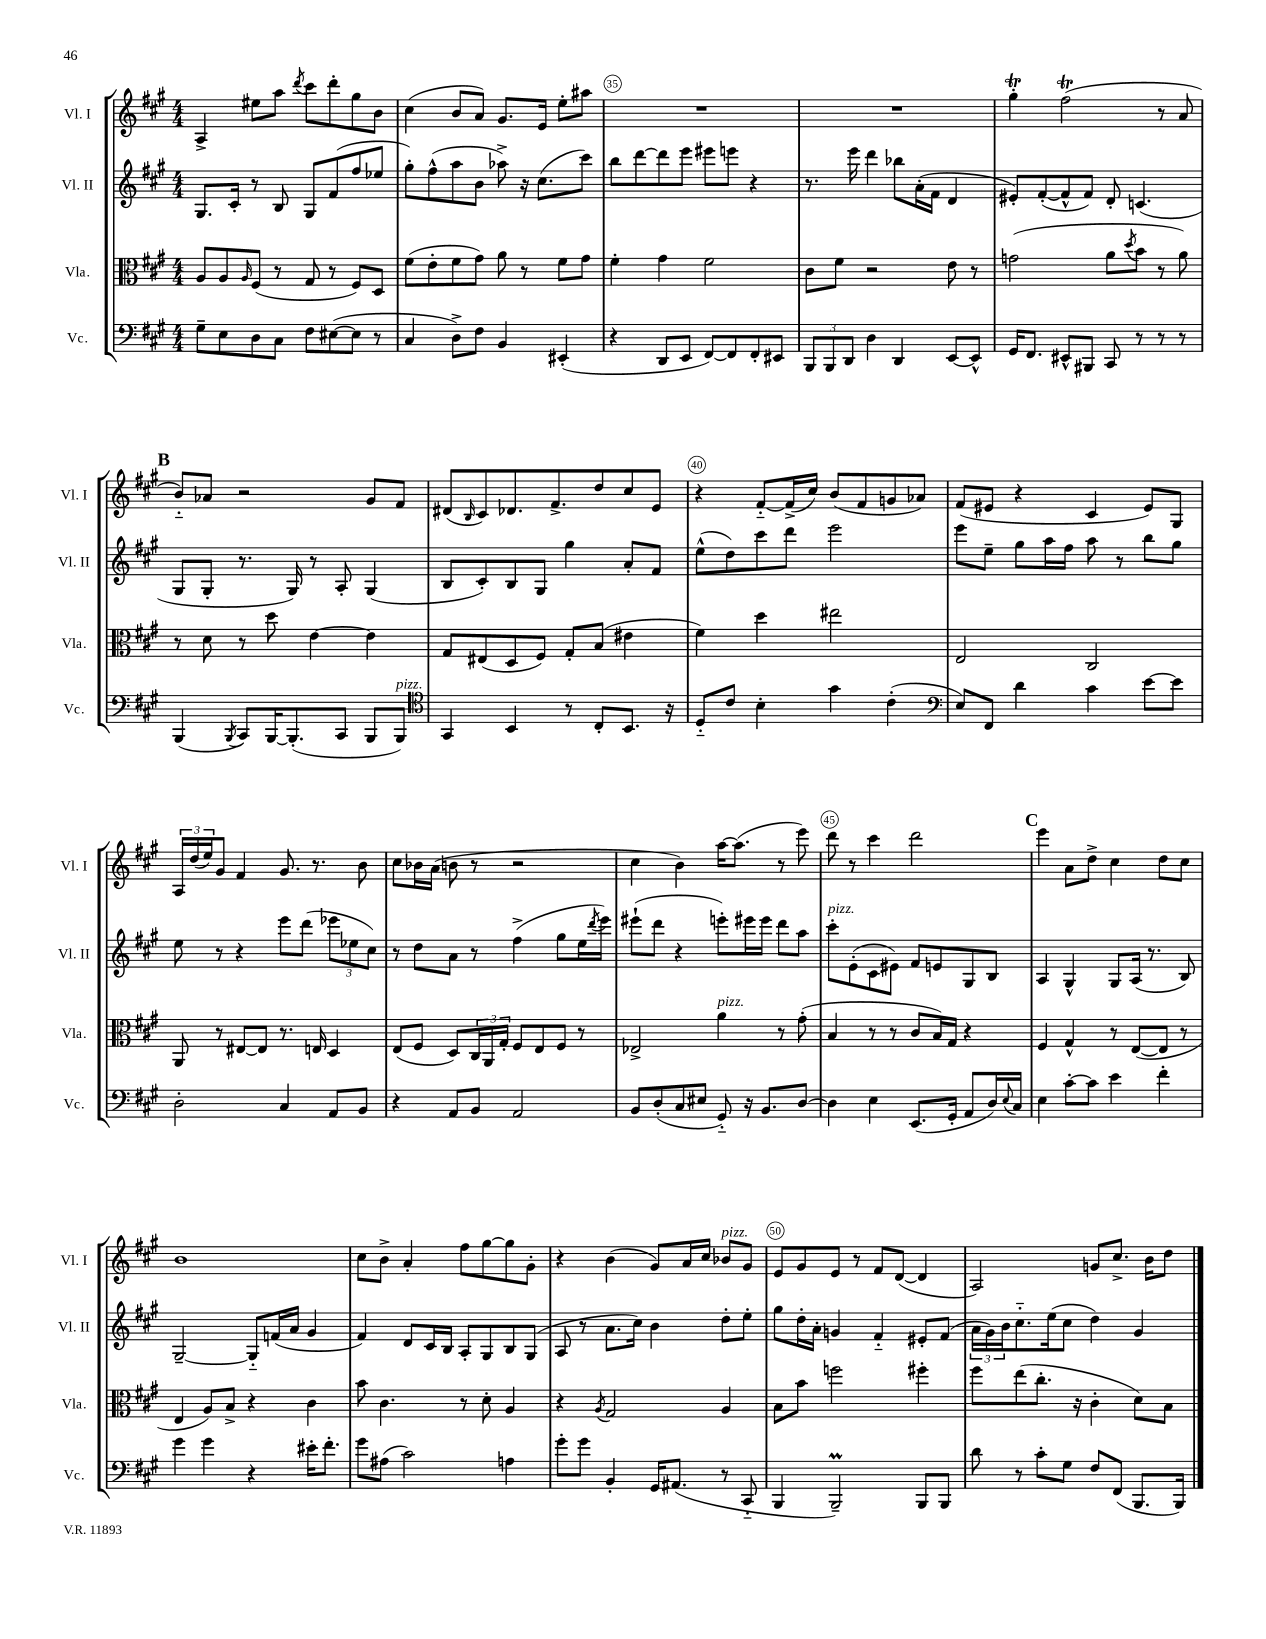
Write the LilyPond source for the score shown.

<<
\new StaffGroup <<
\new Staff = "s0" \with { instrumentName = "Vl. I" shortInstrumentName = "Vl. I" } {
    \clef treble \key a \major \numericTimeSignature \time 4/4
    a4-> eis''8 a''8 \acciaccatura { d'''8 } cis'''8 d'''8-. gis''8 b'8 |
    cis''4( b'8 a'8) gis'8. e'16 e''8-. ais''8 |
    R1 |
    R1 |
    gis''4-.\trill fis''2\trill( r8 a'8 |
    \mark \markup { \bold "B" } b'8-_) aes'8 r2 gis'8 fis'8 |
    dis'8( \grace { b16 } cis'8) des'8. fis'8.-> d''8 cis''8 e'8 |
    r4 fis'8~-_ fis'16->( cis''16) b'8( fis'8 g'8 aes'8) |
    fis'8( eis'8 r4 cis'4 eis'8) gis8 |
    \tuplet 3/2 { a16 d''16( e''16) } gis'8 fis'4 gis'8. r8. b'8 |
    cis''8 bes'16 a'16( b'8 r8 r2 |
    cis''4 b'4) a''16~ a''8.( r8 e'''8) |
    d'''8 r8 cis'''4 d'''2 |
    \mark \markup { \bold "C" } e'''4 a'8 d''8-> cis''4 d''8 cis''8 |
    b'1 |
    cis''8 b'8-> a'4-. fis''8 gis''8~ gis''8 gis'8-. |
    r4 b'4( gis'8) a'16 cis''16 bes'8^\markup { \italic "pizz." } gis'8 |
    e'8 gis'8 e'8 r8 fis'8 d'8~( d'4 |
    a2) g'8 cis''8.-> b'16 d''8 \bar "|." |
}
\new Staff = "s1" \with { instrumentName = "Vl. II" shortInstrumentName = "Vl. II" } {
    \clef treble \key a \major \numericTimeSignature \time 4/4
    gis8. cis'16-. r8 b8 gis8 fis'8( fis''8 ees''8 |
    gis''8-.) fis''8-^( a''8 b'8 aes''8->) r16 cis''8.( cis'''8) |
    b''8 d'''8~ d'''8 e'''8 eis'''8 e'''8 r4 |
    r8. e'''16 d'''4 bes''8 a'16-.( fis'16 d'4 |
    eis'8-.) fis'8~-.( fis'8-^ fis'8) d'8-. c'4.( |
    \mark \markup { \bold "B" } gis8 gis8-. r8. gis16) r8 a8-. gis4( |
    b8 cis'8-.) b8 gis8 gis''4 a'8-. fis'8 |
    e''8-^( d''8) cis'''8 d'''8 e'''2 |
    e'''8 e''8-- gis''8 a''16 fis''16 a''8 r8 b''8 gis''8 |
    e''8 r8 r4 e'''8 d'''8( \tuplet 3/2 { ees'''8 ees''8 cis''8) } |
    r8 d''8 a'8 r8 fis''4->( gis''8 e''16 \acciaccatura { d'''8 } e'''16) |
    eis'''8-!( d'''8 r4 e'''8-.) eis'''16 eis'''16 d'''8 a''8 |
    cis'''8-.^\markup { \italic "pizz." } e'8-.( cis'8 eis'8) fis'8 e'8 gis8 b8 |
    \mark \markup { \bold "C" } a4 gis4-^ gis8 a16( r8. b8) |
    gis2~-- gis8-_ f'16( a'16 gis'4 |
    fis'4) d'8 cis'16 b16 a8-. gis8 b8 gis8( |
    a8 r8 a'8. cis''16) b'4 d''8-. e''8-. |
    gis''8 d''16-. a'16-. g'4 fis'4-_ eis'8-. fis'8( |
    \tuplet 3/2 { a'16 gis'16) b'16 } cis''8.-_ e''16( cis''8 d''4) gis'4 \bar "|." |
}
\new Staff = "s2" \with { instrumentName = "Vla." shortInstrumentName = "Vla." } {
    \clef alto \key a \major \numericTimeSignature \time 4/4
    a8 a8 \grace { a16 } fis8( r8 gis8 r8 fis8) d8 |
    fis'8( e'8-. fis'8 gis'8) a'8 r8 fis'8 gis'8 |
    fis'4-. gis'4 fis'2 |
    cis'8 fis'8 r2 e'8 r8 |
    g'2( a'8 \acciaccatura { d''8 } b'8 r8 a'8) |
    \mark \markup { \bold "B" } r8 d'8 r8 d''8 e'4~ e'4 |
    gis8 eis8( d8 fis8) gis8-. b8( eis'4 |
    fis'4) d''4 eis''2 |
    e2 cis2 |
    a,8 r8 eis8~ eis8 r8. e16 d4 |
    e8( fis8 d8) \tuplet 3/2 { cis16 a,16 gis16-. } fis8 e8 fis8 r8 |
    ees2-> a'4^\markup { \italic "pizz." } r8 gis'8-.( |
    b4 r8 r8 cis'8 b16) gis16 r4 |
    \mark \markup { \bold "C" } fis4 gis4-^ r8 e8~( e8 r8 |
    e4 a8) b8-> r4 cis'4 |
    b'8 cis'4. r8 d'8-. a4 |
    r4 \acciaccatura { a8 } gis2 a4 |
    b8 b'8 f''2 fis''4-. |
    fis''8 e''8( cis''8.-. r16 cis'4-. d'8) b8 \bar "|." |
}
\new Staff = "s3" \with { instrumentName = "Vc." shortInstrumentName = "Vc." } {
    \clef bass \key a \major \numericTimeSignature \time 4/4
    gis8-- e8 d8 cis8 fis8 eis8~( eis8 r8 |
    cis4 d8->) fis8 b,4 eis,4-.( |
    r4 d,8 e,8 fis,8~) fis,8 fis,8-. eis,8 |
    \tuplet 3/2 { b,,8 b,,8 d,8 } d4 d,4 e,8~ e,8-^ |
    gis,16 fis,8. eis,8-^ bis,,8 cis,8 r8 r8 r8 |
    \mark \markup { \bold "B" } b,,4( \acciaccatura { b,,8 } cis,8) b,,16~ b,,8.-.( cis,8 b,,8 b,,8^\markup { \italic "pizz." }) |
    \clef tenor gis,4 b,4 r8 cis8-. b,8. r16 |
    d8-_ cis'8 b4-. gis'4 cis'4-.( |
    \clef bass e8) fis,8 d'4 cis'4 e'8~ e'8 |
    d2-. cis4 a,8 b,8 |
    r4 a,8 b,8 a,2 |
    b,8 d8-.( cis8 eis8 gis,8-_) r16 b,8. d8~ |
    d4 e4 e,8.( gis,16-. a,8 d16) \appoggiatura { e8 } cis16 |
    \mark \markup { \bold "C" } e4 cis'8~-. cis'8 e'4 fis'4-. |
    gis'4 gis'4 r4 eis'16-. fis'8.-. |
    gis'8 ais8( cis'2) a4 |
    gis'8-. gis'8 b,4-. gis,16 ais,8.( r8 cis,8-_ |
    b,,4 b,,2--\prall) b,,8 b,,8 |
    d'8 r8 cis'8-. gis8 fis8 fis,8( b,,8. b,,16) \bar "|." |
}
>>
>>
\layout { \context { \Score currentBarNumber = #33 \override BarNumber.break-visibility = ##(#f #t #t) barNumberVisibility = #(every-nth-bar-number-visible 5) \override BarNumber.stencil = #(make-stencil-circler 0.1 0.3 ly:text-interface::print) } }
